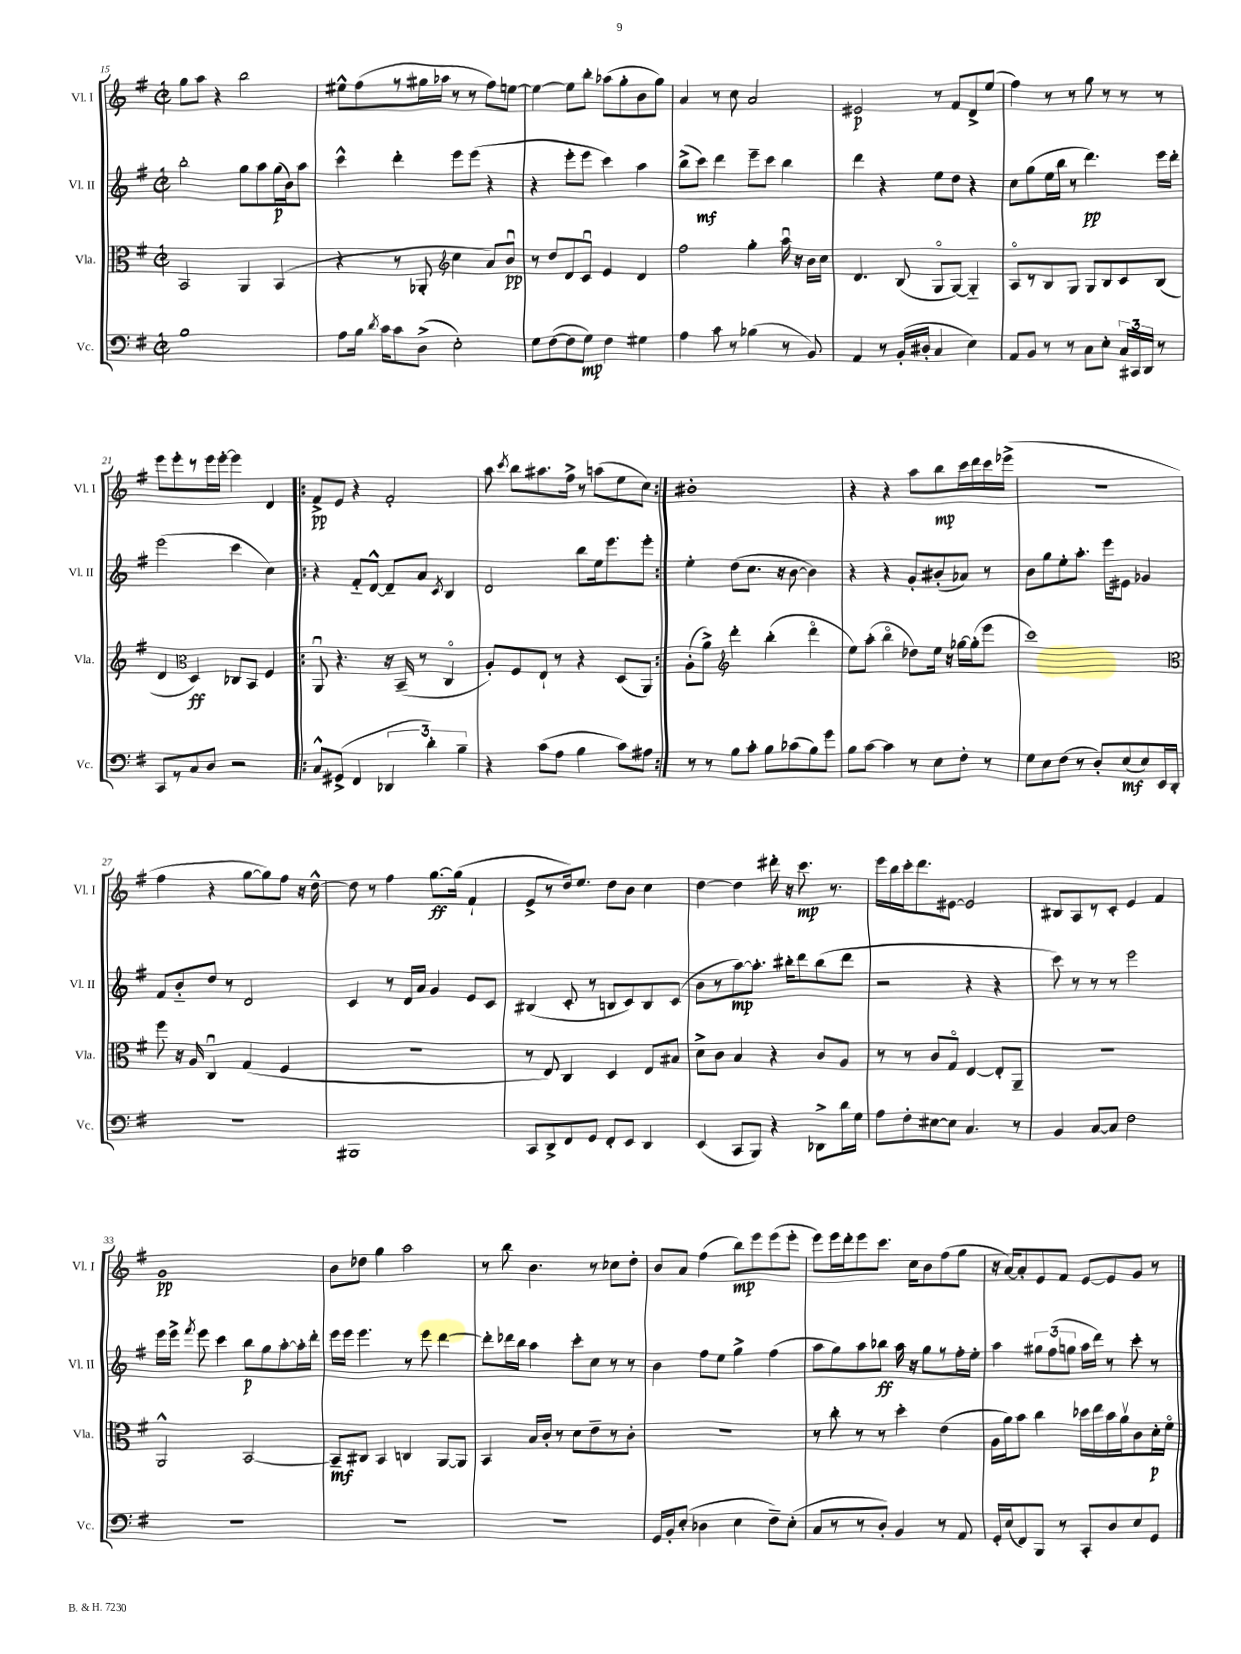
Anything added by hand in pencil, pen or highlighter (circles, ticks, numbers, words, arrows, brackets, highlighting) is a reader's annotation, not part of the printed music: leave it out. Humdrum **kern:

**kern	**dynam	**kern	**dynam	**kern	**dynam	**kern	**dynam
*part4	*part4	*part3	*part3	*part2	*part2	*part1	*part1
*staff4	*staff4	*staff3	*staff3	*staff2	*staff2	*staff1	*staff1
*I"Vc.	*	*I"Vla.	*	*I"Vl. II	*	*I"Vl. I	*
*I'Vc.	*	*I'Vla.	*	*I'Vl. II	*	*I'Vl. I	*
*clefF4	*	*clefC3	*	*clefG2	*	*clefG2	*
*k[f#]	*	*k[f#]	*	*k[f#]	*	*k[f#]	*
*M2/2	*	*M2/2	*	*M2/2	*	*M2/2	*
*met(c|)	*	*met(c|)	*	*met(c|)	*	*met(c|)	*
=15	=15	=15	=15	=15	=15	=15	=15
1B	.	2BB/	.	2bb'\	.	8gg\L	.
.	.	.	.	.	.	8aa\J	.
.	.	.	.	.	.	4r	.
.	.	4AA/	.	8gg\L	.	2bb\	.
.	.	.	.	8aa\	.	.	.
.	.	(4BB/	.	(16gg\L	p	.	.
.	.	.	.	16b\J)	.	.	.
.	.	.	.	8aa\J	.	.	.
=16	=16	=16	=16	=16	=16	=16	=16
8A\L	.	4r	.	4ccc^^\	.	8ee#X^^\L	.
16B\Jk	.	.	.	.	.	(8ff#\	.
8qd/	.	.	.	.	.	.	.
16c\KL	.	.	.	.	.	.	.
8c\	.	8r	.	4ddd'\	.	8r	.
(8D^\J	.	8AA-X'/	.	.	.	16gg#X\L	.
.	.	.	.	.	.	16aa-X\JJ	.
*	*	*clefG2	*	*	*	*	*
2E'\)	.	4cc\	.	8eee\L	.	8r	.
.	.	.	.	(8eee\J	.	8r	.
.	.	8a/L)	.	4r	.	8ff#\L)	.
.	.	8bu/J	pp	.	.	[8een\J	.
=17	=17	=17	=17	=17	=17	=17	=17
8G\L	.	8r	.	4r	.	4ee\_	.
([8F#\	.	8dd/L	.	.	.	.	.
8F#\]	.	8d/	.	8eee'\L	.	8ee\L]	.
8G\J)	mp	8cu/J	.	8eee\J	.	8bb'\J	.
4F#\	.	4e/	.	4ccc\)	.	(8aa-X\L	.
.	.	.	.	.	.	8gg'\	.
4G#X\	.	4d/	.	4aa\	.	8b\	.
.	.	.	.	.	.	8gg\J)	.
=18	=18	=18	=18	=18	=18	=18	=18
4A\	.	2ff#\	.	(8bb^\L	.	4a/	.
.	.	.	.	8ccc\J)	mf	.	.
8c\	.	.	.	4ddd\	.	8r	.
8r	.	.	.	.	.	8cc\	.
(4B-X\	.	4gg'\	.	8eee~\L	.	2a/	.
.	.	.	.	8ccc\J	.	.	.
8r	.	16aau\	.	4bb\	.	.	.
.	.	16r	.	.	.	.	.
8BB/)	.	16b\LL	.	.	.	.	.
.	.	16cc\JJ	.	.	.	.	.
=19	=19	=19	=19	=19	=19	=19	=19
4AA/	.	4.d/	.	4ddd\	.	2e#X/	p
8r	.	.	.	4r	.	.	.
(16BB'/LL	.	(8B/	.	.	.	.	.
16D#X'/JJ	.	.	.	.	.	.	.
4C/	.	8G/L	.	8ee\L	.	8r	.
.	.	[8G/J)	.	8dd\J	.	8f#/L	.
4E\)	.	4G/]	.	4r	.	8d^/	.
.	.	.	.	.	.	(8ee/J	.
=20	=20	=20	=20	=20	=20	=20	=20
8AA/L	.	8A/L	.	8cc\L	.	4ff#\)	.
8BB/J	.	8r	.	(8gg\	.	.	.
8r	.	8B/	.	16ee\L	.	8r	.
.	.	.	.	16bb\JJ	.	.	.
8r	.	8G/J	.	8r	.	8r	.
8C\L	.	8G/L	.	4.ddd\)	pp	8gg\	.
8E'\J	.	8B/	.	.	.	8r	.
24C/LL	.	8c/	.	.	.	8r	.
24CC#X/	.	.	.	.	.	.	.
24DD/JJ	.	.	.	.	.	.	.
8r	.	(8B/J	.	16eee\LL	.	8r	.
.	.	.	.	16ddd'\JJ	.	.	.
!!LO:LB:g=z
=21	=21	=21	=21	=21	=21	=21	=21
8CC/L	.	4d/	.	(2eee\	.	8eee\L	.
8r	.	.	.	.	.	8eee'\	.
*	*	*clefC3	*	*	*	*	*
8C/	.	4D/)	ff	.	.	8r	.
8D/J	.	.	.	.	.	16eee\L	.
.	.	.	.	.	.	[16eee'\JJ	.
2r	.	8C-X/L	.	4ccc\	.	4eee\]	.
.	.	8BB/J	.	.	.	.	.
.	.	4F#/	.	4cc\)	.	4d/	.
=22!|:	=22!|:	=22!|:	=22!|:	=22!|:	=22!|:	=22!|:	=22!|:
8C^^/L	.	8AAu/	.	4r	.	8f#^/L	pp
(8GG#X^/J	.	4.r	.	.	.	8e/J	.
4FF#/	.	.	.	8f#/L	.	4r	.
.	.	.	.	[8d^^/J	.	.	.
6DD-X/	.	16r	.	8d~/L]	.	2f#'/	.
.	.	(16BB~/	.	.	.	.	.
.	.	8r	.	8a/J	.	.	.
6d'\)	.	.	.	.	.	.	.
.	.	.	.	8qc/	.	.	.
.	.	4C/	.	4B/	.	.	.
6B~\	.	.	.	.	.	.	.
=23	=23	=23	=23	=23	=23	=23	=23
4r	.	8A'/L)	.	2d/	.	8aa\	.
.	.	.	.	.	.	8qccc/	.
.	.	8F#/	.	.	.	8bb\L	.
(8c\L	.	8E`/J	.	.	.	8.aa#X\	.
8A\J	.	8r	.	.	.	.	.
.	.	.	.	.	.	16ff#^\Jk	.
4B\	.	4r	.	8bb\L	.	8r	.
.	.	.	.	16ee\k	.	(8aan\L	.
.	.	.	.	8.eee\	.	.	.
8c\L)	.	(8D/L	.	.	.	8ee\	.
8A#X\J	.	8AA/J)	.	8eee'\J	.	8cc\J)	.
=24:|!	=24:|!	=24:|!	=24:|!	=24:|!	=24:|!	=24:|!	=24:|!
8r	.	(8A'\L	.	4ee'\	.	1b#X'	.
8r	.	8a^\J)	.	.	.	.	.
*	*	*clefG2	*	*	*	*	*
8B\L	.	4ddd'\	.	(8dd\L	.	.	.
8c'\J	.	.	.	8.cc\J	.	.	.
8B\L	.	(4bb'\	.	.	.	.	.
.	.	.	.	16r	.	.	.
(8c-X\	.	.	.	[8b\	.	.	.
8B\)	.	4ddd\	.	4b\])	.	.	.
8g\J	.	.	.	.	.	.	.
=25	=25	=25	=25	=25	=25	=25	=25
8B\L	.	8ee\L)	.	4r	.	4r	.
[8c\J	.	(8aa'\J	.	.	.	.	.
4c\]	.	4bb\	.	4r	.	4r	.
8r	.	8dd-X\L)	.	8g'/L	.	8aa\L	.
8E\L	.	16ee\Jk	.	(8b#X'/	.	8bb\	mp
.	.	16r	.	.	.	.	.
8F#'\J	.	[16gg-X\LL	.	8a-X/J)	.	16ccc\L	.
.	.	(16gg-'\J]	.	.	.	16ddd\	.
8r	.	8eee\J	.	8r	.	16ccc\	.
.	.	.	.	.	.	(16eee-X^\JJ	.
=26	=26	=26	=26	=26	=26	=26	=26
8G\L	.	1ccc)	.	8b\L	.	1r	.
8E\	.	.	.	8gg\	.	.	.
(8F#\J	.	.	.	8ee'\	.	.	.
8r	.	.	.	8.aa'\J	.	.	.
8D'/L)	.	.	.	.	.	.	.
.	.	.	.	16eee\KL	.	.	.
(8E/	mf	.	.	8e#X\J	.	.	.
8E/)	.	.	.	4g-X/	.	.	.
16EE/L	.	.	.	.	.	.	.
16DD'/JJ	.	.	.	.	.	.	.
!!LO:LB:g=z
=27	=27	=27	=27	=27	=27	=27	=27
*	*	*clefC3	*	*	*	*	*
1r	.	8ff#\	.	8f#/L	.	4ff#\	.
.	.	16r	.	8b/	.	.	.
.	.	16A/	.	.	.	.	.
.	.	4Cu/	.	8dd/J	.	4r	.
.	.	.	.	8r	.	.	.
.	.	(4G/	.	2d/	.	[8gg\L	.
.	.	.	.	.	.	8gg\])	.
.	.	4F#/	.	.	.	8ff#\J	.
.	.	.	.	.	.	16r	.
.	.	.	.	.	.	[16dd^^\	.
=28	=28	=28	=28	=28	=28	=28	=28
1BBB#X	.	1r	.	4c/	.	8dd\]	.
.	.	.	.	.	.	8r	.
.	.	.	.	8r	.	4ff#\	.
.	.	.	.	16d/LL	.	.	.
.	.	.	.	16a/JJ	.	.	.
.	.	.	.	4g/	.	[8.gg\L	ff
.	.	.	.	.	.	(16gg\Jk]	.
.	.	.	.	8e/L	.	4f#`/	.
.	.	.	.	8c/J	.	.	.
=29	=29	=29	=29	=29	=29	=29	=29
8CC/L	.	8r	.	(4B#X/	.	8e^/L	.
8DD^/	.	8E/)	.	.	.	8r	.
8FF#/	.	4C/	.	8c'/	.	16dd/k)	.
.	.	.	.	.	.	8.ee/J	.
8GG/J	.	.	.	8r	.	.	.
8FF#'/L	.	4D/	.	8Bn/L	.	8dd\L	.
8EE/J	.	.	.	8c/)	.	8b\J	.
4DD/	.	8E/L	.	8B/	.	4cc\	.
.	.	8B#X/J	.	(8c/J	.	.	.
=30	=30	=30	=30	=30	=30	=30	=30
(4EE/	.	8d^\L	.	8b\L	.	[4dd\	.
.	.	8c\J	.	8r	.	.	.
8CC/L	.	4B/	.	[8aa\)	mp	4dd\]	.
8BBB/J)	.	.	.	8.aa'\J]	.	.	.
4r	.	4r	.	.	.	16ddd#X'\	.
.	.	.	.	16bb#X'\KL	.	16r	.
.	.	.	.	8ddd\	.	8.ccc\	mp
8DD-X^\L	.	8c/L	.	(8bb#\	.	.	.
.	.	.	.	.	.	8.r	.
16d\L	.	8A/J	.	8ddd\J	.	.	.
16G\JJ	.	.	.	.	.	.	.
=31	=31	=31	=31	=31	=31	=31	=31
8A\L	.	8r	.	2r	.	16eee\LL	.
.	.	.	.	.	.	16bb\	.
8F#'\	.	8r	.	.	.	16ccc'\J	.
.	.	.	.	.	.	8.ddd\	.
[8E#X\	.	8c/L	.	.	.	.	.
8E#\J]	.	8G/J	.	.	.	[8e#X\J	.
4.C/	.	[4E/	.	4r	.	2e#/]	.
.	.	8E'/L]	.	4r	.	.	.
8r	.	8AA~/J	.	.	.	.	.
=32	=32	=32	=32	=32	=32	=32	=32
4BB/	.	1r	.	8ccc\)	.	8B#X/L	.
.	.	.	.	8r	.	8A/	.
[8C/L	.	.	.	8r	.	8r	.
8C/J]	.	.	.	8r	.	8c'/J	.
2F#\	.	.	.	2eee\	.	4e/	.
.	.	.	.	.	.	4f#/	.
!!LO:LB:g=z
=33	=33	=33	=33	=33	=33	=33	=33
1r	.	2AA^^/	.	16eee\LL	.	1g	pp
.	.	.	.	16eee^\JJ	.	.	.
.	.	.	.	8qfff#/	.	.	.
.	.	.	.	8eee\	.	.	.
.	.	.	.	4ccc\	.	.	.
.	.	[2BB/	.	8bb\L	p	.	.
.	.	.	.	8gg\	.	.	.
.	.	.	.	[8aa'\	.	.	.
.	.	.	.	16aa'\L]	.	.	.
.	.	.	.	16ddd'\JJ	.	.	.
=34	=34	=34	=34	=34	=34	=34	=34
1r	.	8BB~/L]	mf	16eee\LL	.	8b\L	.
.	.	.	.	16eee\JJ	.	.	.
.	.	8C#X/J	.	4.eee\	.	8dd-X\J	.
.	.	4BB/	.	.	.	4gg\	.
.	.	4Cn/	.	8r	.	2aa\	.
.	.	.	.	8eee\	.	.	.
.	.	[8AA/L	.	[4ddd\	.	.	.
.	.	8AA/J]	.	.	.	.	.
=35	=35	=35	=35	=35	=35	=35	=35
1r	.	4BB/	.	8ddd'\L]	.	8r	.
.	.	.	.	16ddd-X\L	.	8bb\	.
.	.	.	.	16bb\JJ	.	.	.
.	.	16B/LL	.	4aa\	.	4.b\	.
.	.	16c'/JJ	.	.	.	.	.
.	.	8r	.	.	.	.	.
.	.	8d\L	.	8ccc'\L	.	.	.
.	.	8e~\	.	8cc\J	.	8r	.
.	.	8r	.	8r	.	8cc-X\L	.
.	.	8c'\J	.	8r	.	8dd'\J	.
=36	=36	=36	=36	=36	=36	=36	=36
16GG/LL	.	1r	.	4b\	.	8b/L	.
16BB'/J	.	.	.	.	.	.	.
(8E'/J	.	.	.	.	.	8a/J	.
4D-X\	.	.	.	8ff#\L	.	(4ff#\	.
.	.	.	.	8ee\J	.	.	.
4E\	.	.	.	4gg^\	.	8bb\L)	mp
.	.	.	.	.	.	8eee\	.
8F#~\L)	.	.	.	(4ff#\	.	(8eee\	.
(8E'\J	.	.	.	.	.	8eee'\J	.
=37	=37	=37	=37	=37	=37	=37	=37
8C/L	.	8r	.	8aa\L	.	8eee\L)	.
8r	.	8cc'\	.	8gg\)	.	16eee\L	.
.	.	.	.	.	.	16ddd'\J	.
8r	.	8r	.	8aa\	.	8eee\	.
8D'/J)	.	8r	.	8bb-X\J	ff	8.ccc\J	.
4BB/	.	4dd'\	.	16aa\	.	.	.
.	.	.	.	16r	.	16cc\KL	.
.	.	.	.	8gg\L	.	8b\	.
8r	.	(4e\	.	8r	.	(8ff#\	.
8AA/	.	.	.	16ff#'\L	.	8gg\J	.
.	.	.	.	16ee'\JJ	.	.	.
=38	=38	=38	=38	=38	=38	=38	=38
16GG'/LL	.	16A\LL	.	4aa\	.	16r	.
(16E/J	.	16a\J)	.	.	.	[16a/KL)	.
8FF#/)	.	8b\J	.	.	.	8a'/]	.
8BBB/J	.	4cc\	.	12gg#X\L	.	8e/	.
.	.	.	.	(12ff#\	.	.	.
8r	.	.	.	.	.	8f#/J	.
.	.	.	.	12ggn\J	.	.	.
8CC'/L	.	16dd-X\LL	.	16aa\LL	.	[8e/L	.
.	.	16ee\	.	16ddd\JJ)	.	.	.
8D/	.	16b\	.	8r	.	8e/]	.
.	.	16av\J	.	.	.	.	.
8E/	.	8c\	.	8ccc'\	.	8g/J	.
8GG/J	.	16d'\L	p	8r	.	8r	.
.	.	16f#\JJ	.	.	.	.	.
==	==	==	==	==	==	==	==
*-	*-	*-	*-	*-	*-	*-	*-
